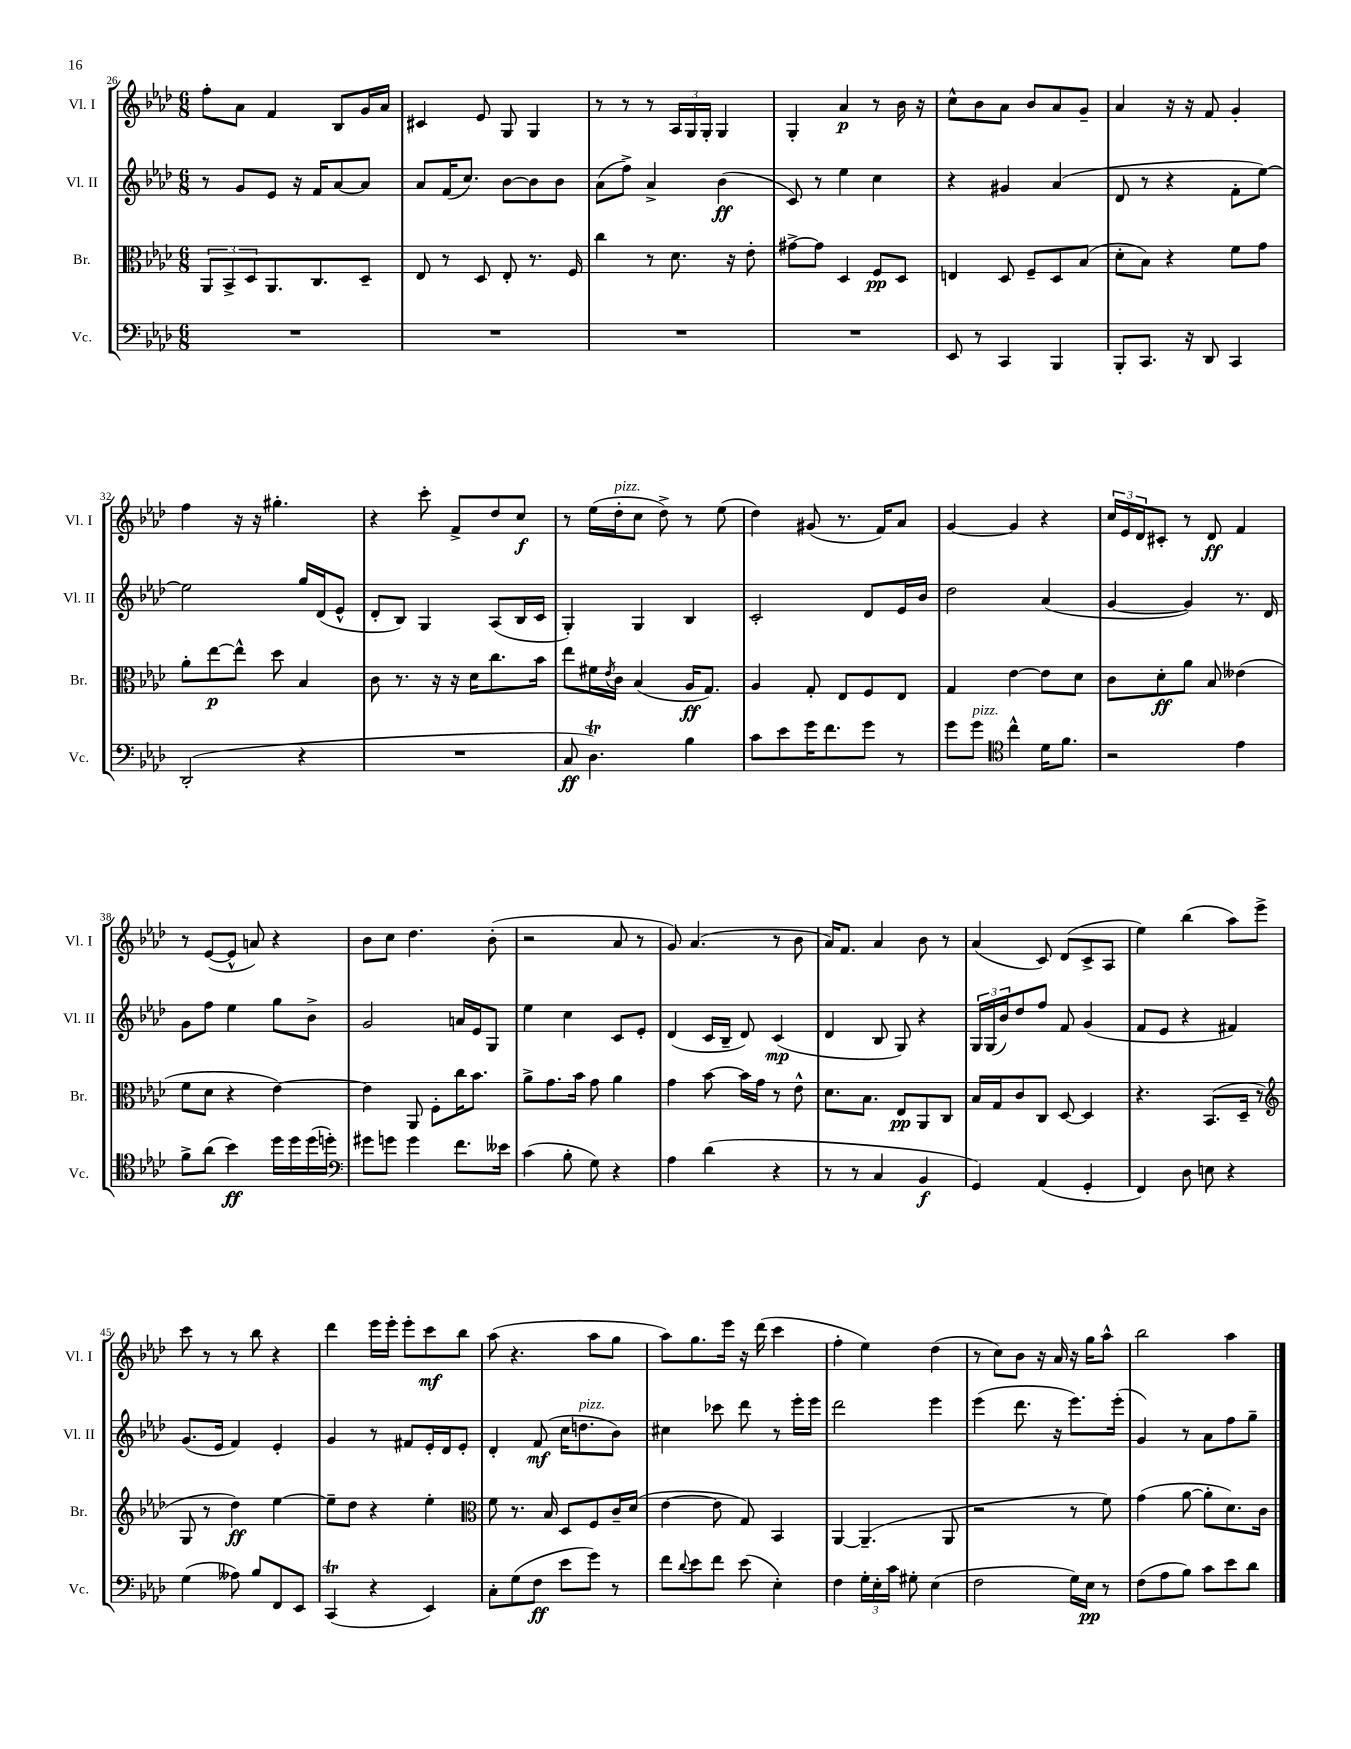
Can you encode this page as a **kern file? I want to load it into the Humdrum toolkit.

**kern	**dynam	**kern	**dynam	**kern	**dynam	**kern	**dynam
*part4	*part4	*part3	*part3	*part2	*part2	*part1	*part1
*staff4	*staff4	*staff3	*staff3	*staff2	*staff2	*staff1	*staff1
*I"Vc.	*	*I"Br.	*	*I"Vl. II	*	*I"Vl. I	*
*I'Vc.	*	*I'Br.	*	*I'Vl. II	*	*I'Vl. I	*
*clefF4	*	*clefC3	*	*clefG2	*	*clefG2	*
*k[b-e-a-d-]	*	*k[b-e-a-d-]	*	*k[b-e-a-d-]	*	*k[b-e-a-d-]	*
*M6/8	*	*M6/8	*	*M6/8	*	*M6/8	*
=26	=26	=26	=26	=26	=26	=26	=26
2.r	.	12AA-/L	.	8r	.	8ff'\L	.
.	.	12BB-^/	.	.	.	.	.
.	.	.	.	8g/L	.	8a-\J	.
.	.	12D-/	.	.	.	.	.
.	.	8.AA-/	.	8e-/J	.	4f/	.
.	.	.	.	16r	.	.	.
.	.	8.C/	.	16f/KL	.	.	.
.	.	.	.	[8a-/	.	8B-/L	.
.	.	8D-~/J	.	8a-/J]	.	16g/L	.
.	.	.	.	.	.	16a-/JJ	.
=27	=27	=27	=27	=27	=27	=27	=27
2.r	.	8E-/	.	8a-/L	.	4c#X/	.
.	.	8r	.	(16f/K	.	.	.
.	.	.	.	8.cc/J)	.	.	.
.	.	8D-/	.	.	.	8e-/	.
.	.	8E-'/	.	[8b-\L	.	8G/	.
.	.	8.r	.	8b-\]	.	4G/	.
.	.	.	.	8b-\J	.	.	.
.	.	16F/	.	.	.	.	.
=28	=28	=28	=28	=28	=28	=28	=28
2.r	.	4cc\	.	(8a-\L	.	8r	.
.	.	.	.	8ff^\J)	.	8r	.
.	.	8r	.	4a-^/	.	8r	.
.	.	8.d-\	.	.	.	24A-/LL	.
.	.	.	.	.	.	24G/	.
.	.	.	.	.	.	24G'/JJ	.
.	.	.	.	(4b-\	ff	4G/	.
.	.	16r	.	.	.	.	.
.	.	8e-'\	.	.	.	.	.
=29	=29	=29	=29	=29	=29	=29	=29
2.r	.	[8g#X^\L	.	8c/)	.	4G'/	.
.	.	8g#\J]	.	8r	.	.	.
.	.	4D-/	.	4ee-\	.	4a-/	p
.	.	8F/L	pp	4cc\	.	8r	.
.	.	8D-/J	.	.	.	16b-\	.
.	.	.	.	.	.	16r	.
=30	=30	=30	=30	=30	=30	=30	=30
8EE-/	.	4En/	.	4r	.	8cc^^\L	.
8r	.	.	.	.	.	8b-\	.
4CC/	.	8D-/	.	4g#X/	.	8a-\J	.
.	.	8F~/L	.	.	.	8b-/L	.
4BBB-/	.	8D-/	.	(4a-/	.	8a-/	.
.	.	(8B-/J	.	.	.	8g~/J	.
=31	=31	=31	=31	=31	=31	=31	=31
8BBB-'/L	.	8d-'\L	.	8d-/	.	4a-/	.
8.CC/J	.	8B-\J)	.	8r	.	.	.
.	.	4r	.	4r	.	16r	.
16r	.	.	.	.	.	16r	.
8DD-/	.	.	.	.	.	8f/	.
4CC/	.	8f\L	.	8f'\L	.	4g'/	.
.	.	8g\J	.	[8ee-\J)	.	.	.
!!LO:LB:g=z
=32	=32	=32	=32	=32	=32	=32	=32
(2DD-'/	.	8a-'\L	.	2ee-\]	.	4ff\	.
.	.	[8ee-\	p	.	.	.	.
.	.	8ee-^^\J]	.	.	.	16r	.
.	.	.	.	.	.	16r	.
.	.	8dd-\	.	.	.	4.gg#X'\	.
4r	.	4B-/	.	16gg/LL	.	.	.
.	.	.	.	(16d-/J	.	.	.
.	.	.	.	8e-^^/J	.	.	.
=33	=33	=33	=33	=33	=33	=33	=33
2.r	.	8c\	.	8d-'/L	.	4r	.
.	.	8.r	.	8B-/J)	.	.	.
.	.	.	.	4G/	.	8ccc'\	.
.	.	16r	.	.	.	.	.
.	.	16r	.	.	.	8f^/L	.
.	.	16d-\KL	.	.	.	.	.
.	.	8.cc\	.	(8A-/L	.	8dd-/	.
.	.	.	.	16B-/L	.	8cc/J	f
.	.	16b-\Jk	.	16c/JJ	.	.	.
=34	=34	=34	=34	=34	=34	=34	=34
8C/	ff	8ee-\L	.	4G'/)	.	8r	.
4.D-T\)	.	16f#X\L	.	.	.	(16ee-\LL	.
.	.	8qe-/	.	.	.	.	.
!	!	!	!	!	!	!LO:TX:a:i:t=pizz.	!
.	.	16c\JJ	.	.	.	16dd-'\J	.
.	.	(4B-/	.	4G/	.	8cc\J	.
.	.	.	.	.	.	8dd-^\)	.
4B-\	.	16A-/KL	ff	4B-/	.	8r	.
.	.	8.G/J)	.	.	.	.	.
.	.	.	.	.	.	(8ee-\	.
=35	=35	=35	=35	=35	=35	=35	=35
8c\L	.	4A-/	.	2c'/	.	4dd-\)	.
8e-\	.	.	.	.	.	.	.
16g\K	.	8G'/	.	.	.	(8g#X/	.
8.f\	.	.	.	.	.	.	.
.	.	8E-/L	.	.	.	8.r	.
8g\J	.	8F/	.	8d-/L	.	.	.
.	.	.	.	.	.	16f/KL)	.
8r	.	8E-/J	.	16e-/L	.	8a-/J	.
.	.	.	.	16b-/JJ	.	.	.
=36	=36	=36	=36	=36	=36	=36	=36
8g\L	.	4G/	.	2dd-\	.	[4g/	.
!LO:TX:a:i:t=pizz.	!	!	!	!	!	!	!
8g\J	.	.	.	.	.	.	.
*clefC4	*	*	*	*	*	*	*
4cc^^\	.	[4e-\	.	.	.	4g/]	.
16d-\KL	.	8e-\L]	.	(4a-/	.	4r	.
8.f\J	.	.	.	.	.	.	.
.	.	8d-\J	.	.	.	.	.
=37	=37	=37	=37	=37	=37	=37	=37
2r	.	8c\L	.	[4g/	.	24cc/LL	.
.	.	.	.	.	.	24e-/	.
.	.	.	.	.	.	24d-/J	.
.	.	8d-'\	ff	.	.	8c#X'/J	.
.	.	8a-\J	.	4g/])	.	8r	.
.	.	8B-/	.	.	.	8d-/	ff
4e-\	.	(4e--X\	.	8.r	.	4f/	.
.	.	.	.	16d-/	.	.	.
!!LO:LB:g=z
=38	=38	=38	=38	=38	=38	=38	=38
8f^\L	.	8f\L	.	8g\L	.	8r	.
(8a-\J	.	8d-\J	.	8ff\J	.	([8e-/L	.
4b-\)	ff	4r	.	4ee-\	.	8e-^^/J]	.
.	.	.	.	.	.	8an/)	.
16dd-\LL	.	[4e-\)	.	8gg\L	.	4r	.
16dd-\	.	.	.	.	.	.	.
(16dd-\	.	.	.	8b-^\J	.	.	.
16ddn'\JJ)	.	.	.	.	.	.	.
=39	=39	=39	=39	=39	=39	=39	=39
*clefF4	*	*	*	*	*	*	*
8g#X\L	.	4e-\]	.	2g/	.	8b-\L	.
8gn\J	.	.	.	.	.	8cc\J	.
4g\	.	8AA-/	.	.	.	4.dd-\	.
.	.	8F'\L	.	.	.	.	.
8.f\L	.	16cc\K	.	16an/LL	.	.	.
.	.	8.b-\J	.	16e-/J	.	.	.
.	.	.	.	8G/J	.	(8b-'\	.
16e--X\Jk	.	.	.	.	.	.	.
=40	=40	=40	=40	=40	=40	=40	=40
(4c\	.	8a-^\L	.	4ee-\	.	2r	.
.	.	8.g\	.	.	.	.	.
8B-'\	.	.	.	4cc\	.	.	.
.	.	16b-\Jk	.	.	.	.	.
8G\)	.	8g\	.	.	.	.	.
4r	.	4a-\	.	8c/L	.	8a-/	.
.	.	.	.	8e-'/J	.	8r	.
=41	=41	=41	=41	=41	=41	=41	=41
4A-\	.	4g\	.	(4d-/	.	8g/)	.
.	.	.	.	.	.	(4.a-/	.
(4d-\	.	[8b-\	.	16c/LL	.	.	.
.	.	.	.	16B-~/JJ	.	.	.
.	.	16b-\LL]	.	8d-/)	.	.	.
.	.	16g\JJ	.	.	.	.	.
4r	.	8r	.	(4c/	mp	8r	.
.	.	8e-^^\	.	.	.	8b-\	.
=42	=42	=42	=42	=42	=42	=42	=42
8r	.	8.d-\L	.	4d-/	.	16a-/KL)	.
.	.	.	.	.	.	8.f/J	.
8r	.	.	.	.	.	.	.
.	.	8.B-\J	.	.	.	.	.
4C/	.	.	.	8B-/	.	4a-/	.
.	.	8E-/L	pp	8G/)	.	.	.
4BB-/	f	8AA-/	.	4r	.	8b-\	.
.	.	8C/J	.	.	.	8r	.
=43	=43	=43	=43	=43	=43	=43	=43
4GG/)	.	16B-/LL	.	24G/LL	.	(4a-/	.
.	.	.	.	(24G/	.	.	.
.	.	16G/J	.	.	.	.	.
.	.	.	.	24b-/J)	.	.	.
.	.	8c/	.	8dd-/	.	.	.
(4AA-/	.	8C/J	.	8ff/J	.	8c/)	.
.	.	[8D-/	.	8f/	.	(8d-/L	.
4GG'/	.	4D-/]	.	(4g/	.	8c^/	.
.	.	.	.	.	.	8A-/J	.
=44	=44	=44	=44	=44	=44	=44	=44
4FF/)	.	4.r	.	8f/L	.	4ee-\)	.
.	.	.	.	8e-/J	.	.	.
8D-\	.	.	.	4r	.	(4bb-\	.
8En\	.	(8.BB-/L	.	.	.	.	.
4r	.	.	.	4f#X/)	.	8aa-\L)	.
.	.	16D-~/Jk	.	.	.	.	.
.	.	8r	.	.	.	8eee-^\J	.
!!LO:LB:g=z
=45	=45	=45	=45	=45	=45	=45	=45
*	*	*clefG2	*	*	*	*	*
(4G\	.	8G/	.	(8.g/L	.	8ccc\	.
.	.	8r	.	.	.	8r	.
.	.	.	.	16e-/Jk	.	.	.
8A--X\)	.	4dd-\)	ff	4f/)	.	8r	.
8B-/L	.	.	.	.	.	8bb-\	.
8FF/	.	[4ee-\	.	4e-'/	.	4r	.
8EE-/J	.	.	.	.	.	.	.
=46	=46	=46	=46	=46	=46	=46	=46
(4CCt/	.	8ee-~\L]	.	4g/	.	4ddd-\	.
.	.	8dd-\J	.	.	.	.	.
4r	.	4r	.	8r	.	16eee-\LL	.
.	.	.	.	.	.	16eee-'\JJ	.
.	.	.	.	8f#X/L	.	8eee-'\L	.
4EE-/)	.	4ee-'\	.	16e-'/L	.	8ccc\	mf
.	.	.	.	16d-/J	.	.	.
.	.	.	.	8e-'/J	.	8bb-\J	.
=47	=47	=47	=47	=47	=47	=47	=47
*	*	*clefC3	*	*	*	*	*
8C'\L	.	8f\	.	4d-'/	.	(8aa-\	.
(8G\	.	8.r	.	.	.	4.r	.
8F\J	ff	.	.	(8f/	mf	.	.
.	.	16B-/	.	.	.	.	.
8e-\L	.	8D-/L	.	16cc\KL	.	.	.
!	!	!	!	!LO:TX:a:i:t=pizz.	!	!	!
.	.	.	.	8.ddn\	.	.	.
8g\J)	.	8F/	.	.	.	8aa-\L	.
8r	.	16c~/L	.	8b-\J)	.	8gg\J	.
.	.	(16d-/JJ	.	.	.	.	.
=48	=48	=48	=48	=48	=48	=48	=48
8f\L	.	[4e-\	.	4cc#X\	.	8aa-\L)	.
8qqd-/	.	.	.	.	.	.	.
8e-\	.	.	.	.	.	8.gg\	.
8f\J	.	8e-\]	.	8ccc-X\	.	.	.
.	.	.	.	.	.	16eee-\Jk	.
(8e-\	.	8G/)	.	8ddd-\	.	16r	.
.	.	.	.	.	.	(16ddd-\	.
4E-'\)	.	4BB-/	.	8r	.	4ccc\	.
.	.	.	.	16eee-'\LL	.	.	.
.	.	.	.	16eee-\JJ	.	.	.
=49	=49	=49	=49	=49	=49	=49	=49
4F\	.	[4AA-/	.	2ddd-\	.	4ff'\	.
24G'\LL	.	(4.AA-~/]	.	.	.	4ee-\)	.
24E-'\	.	.	.	.	.	.	.
24c\JJ	.	.	.	.	.	.	.
8G#X'\	.	.	.	.	.	.	.
(4E-\	.	.	.	4eee-\	.	(4dd-\	.
.	.	8AA-/	.	.	.	.	.
=50	=50	=50	=50	=50	=50	=50	=50
2F\	.	2r	.	(4eee-\	.	8r	.
.	.	.	.	.	.	8cc\L)	.
.	.	.	.	8.ddd-\	.	8b-\J	.
.	.	.	.	.	.	16r	.
.	.	.	.	16r	.	16a-/	.
16G\LL)	.	8r	.	8.eee-\L)	.	16r	.
16E-\JJ	pp	.	.	.	.	16gg\KL	.
8r	.	8f\)	.	.	.	8aa-^^\J	.
.	.	.	.	(16eee-'\Jk	.	.	.
=51	=51	=51	=51	=51	=51	=51	=51
(8F\L	.	(4g\	.	4g/)	.	2bb-\	.
8A-\	.	.	.	.	.	.	.
8B-\J)	.	[8a-\	.	8r	.	.	.
8c\L	.	8a-'\L]	.	8a-\L	.	.	.
8e-\	.	8.d-\)	.	8ff\	.	4aa-\	.
8d-\J	.	.	.	8gg~\J	.	.	.
.	.	16c\Jk	.	.	.	.	.
==	==	==	==	==	==	==	==
*-	*-	*-	*-	*-	*-	*-	*-
